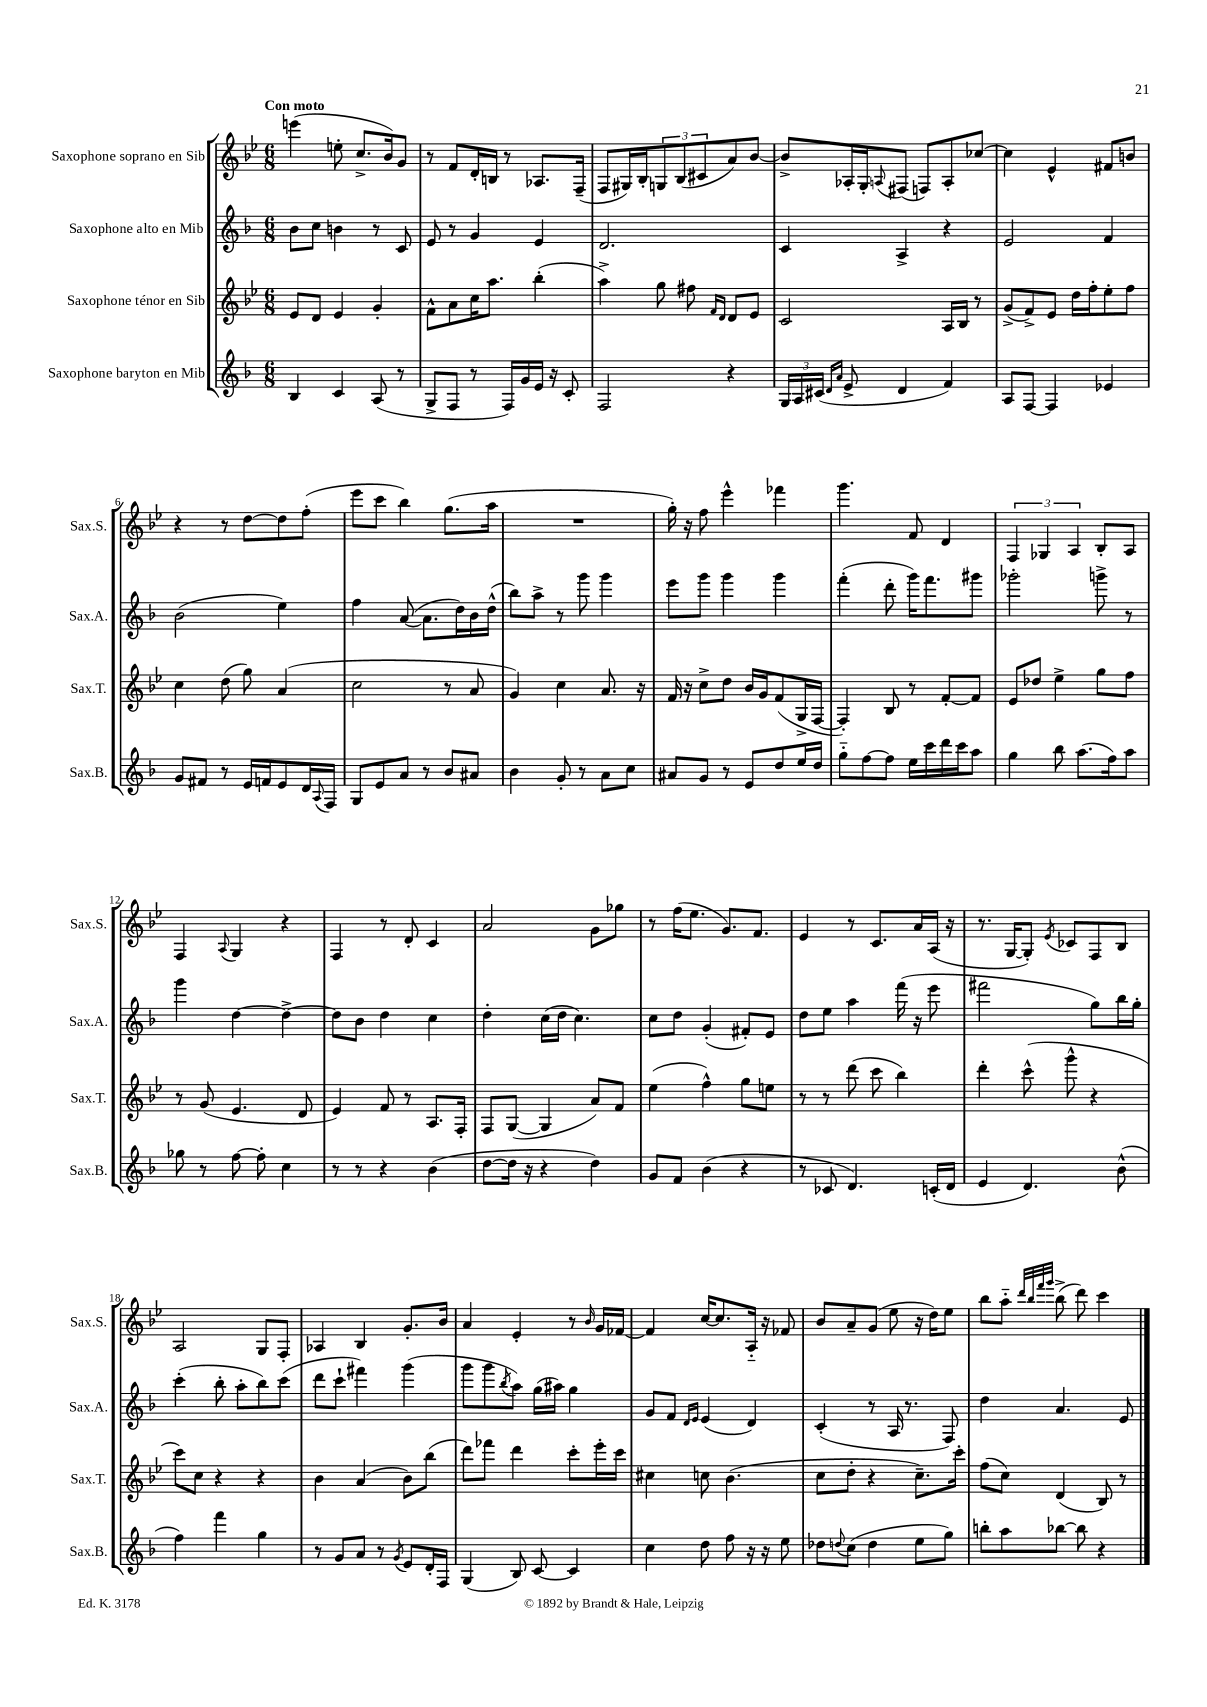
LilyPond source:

<<
\new StaffGroup <<
\new Staff = "s0" \with { instrumentName = "Saxophone soprano en Sib" shortInstrumentName = "Sax.S." } {
    \clef treble \key bes \major \numericTimeSignature \time 6/8 \tempo "Con moto"
    e'''4( e''8-. c''8.-> bes'16) g'8 |
    r8 f'8 d'16-. b16 r8 aes8. f16--( |
    f8 gis16) bes16-. \tuplet 3/2 { g8 bes8( cis'8 } a'8) bes'8~ |
    bes'8-> aes16-. g16-. \appoggiatura { a8 } fis8( f8) a8-. ces''8~ |
    ces''4 ees'4-^ fis'8 b'8 |
    r4 r8 d''8~ d''8 f''8-.( |
    ees'''8 c'''8 bes''4) g''8.( a''16 |
    R2. |
    g''16-.) r16 f''8 ees'''4-^ fes'''4 |
    g'''4. f'8 d'4 |
    \tuplet 3/2 { f4 ges4 a4 } bes8-. a8 |
    f4 \appoggiatura { a8 } g4 r4 |
    f4 r8 d'8-. c'4 |
    a'2 g'8 ges''8 |
    r8 f''16( ees''8. g'8.) f'8. |
    ees'4 r8 c'8. a'16 a16( r16 |
    r8. g16~ g8-.) \acciaccatura { ees'8 } ces'8 f8 bes8 |
    a2 g8 f8-. |
    aes4 bes4 g'8.-. bes'16 |
    a'4 ees'4-. r8 \grace { bes'16 } g'16 fes'16~ |
    fes'4 c''16~ c''8. a16-_ r16 fes'8 |
    bes'8 a'8-- g'8( ees''8 r16 d''16) ees''8 |
    bes''8 a''8-_ \grace { d'''32 bes''32 f'''32 g'''32 } bes''8->( d'''8) c'''4 \bar "|." |
}
\new Staff = "s1" \with { instrumentName = "Saxophone alto en Mib" shortInstrumentName = "Sax.A." } {
    \clef treble \key f \major \numericTimeSignature \time 6/8
    bes'8 c''8 b'4 r8 c'8 |
    e'8 r8 g'4 e'4 |
    d'2. |
    c'4 a4-> r4 |
    e'2 f'4 |
    bes'2( e''4) |
    f''4 a'8~( a'8. d''16) bes'16 d''16-^( |
    bes''8) a''8-> r8 g'''8 g'''4 |
    e'''8 g'''8 g'''4 g'''4 |
    f'''4-.( d'''8-. g'''16) f'''8. gis'''8 |
    ges'''2-. g'''8-> r8 |
    g'''4 d''4~ d''4~-> |
    d''8 bes'8 d''4 c''4 |
    d''4-. c''16( d''16 c''4.) |
    c''8 d''8 g'4-.( fis'8-.) e'8 |
    d''8 e''8 a''4 f'''16( r16 e'''8 |
    fis'''2 g''8) bes''16 g''16-. |
    c'''4-.( bes''8-. a''8-. bes''8) c'''8( |
    d'''8 c'''8-! fis'''4) g'''4( |
    g'''8 g'''8 \acciaccatura { bes''8 } a''8) g''16( ais''16) g''4 |
    g'8 f'8 \grace { d'16 e'16 } e'4( d'4) |
    c'4-.( r8 a16 r8. f8) |
    d''4 a'4. e'8 \bar "|." |
}
\new Staff = "s2" \with { instrumentName = "Saxophone ténor en Sib" shortInstrumentName = "Sax.T." } {
    \clef treble \key bes \major \numericTimeSignature \time 6/8
    ees'8 d'8 ees'4 g'4-. |
    f'8-^ a'8 c''16 a''8. bes''4-.( |
    a''4->) g''8 fis''8 \grace { f'16 d'16 } d'8 ees'8 |
    c'2 a16 bes16 r8 |
    g'8->( f'8->) ees'8 d''16 f''16-. ees''8-. f''8 |
    c''4 d''8( g''8) a'4( |
    c''2 r8 a'8 |
    g'4) c''4 a'8. r16 |
    f'16 r16 c''8-> d''8 bes'16 g'16 f'8( g16-> f16~ |
    f4-.) bes8 r8 f'8~-. f'8 |
    ees'8 des''8 ees''4-> g''8 f''8 |
    r8 g'8( ees'4. d'8 |
    ees'4) f'8 r8 a8. f16-. |
    f8 g8~( g4 a'8) f'8 |
    ees''4( f''4-^) g''8 e''8 |
    r8 r8 d'''8( c'''8 bes''4) |
    d'''4-. c'''8-^( g'''8-^ r4 |
    c'''8) c''8 r4 r4 |
    bes'4 a'4( bes'8) bes''8( |
    d'''8) fes'''8 d'''4 c'''8-. ees'''16-. c'''16 |
    cis''4 c''8 bes'4.( |
    c''8 d''8-. r4 c''8.--) c'''16-. |
    f''8( c''8) d'4( bes8) r8 \bar "|." |
}
\new Staff = "s3" \with { instrumentName = "Saxophone baryton en Mib" shortInstrumentName = "Sax.B." } {
    \clef treble \key f \major \numericTimeSignature \time 6/8
    bes4 c'4 a8( r8 |
    g8-> f8 r8 f16) g'16 e'16 r16 c'8-. |
    f2 r4 |
    \tuplet 3/2 { g16 a16 cis'16( } \grace { d'16 a'16 } e'8-> d'4 f'4) |
    a8 f8~ f4 ees'4 |
    g'8 fis'8 r8 e'16 f'16 e'8 d'16 \appoggiatura { a8 } f16 |
    g8 e'8 a'8 r8 bes'8 ais'8 |
    bes'4 g'8-. r8 a'8 c''8 |
    ais'8 g'8 r8 e'8 d''8 e''16 d''16 |
    g''8-_ f''8~ f''8 e''16 c'''16 d'''16 c'''16 a''8 |
    g''4 bes''8 a''8.( f''16) a''8 |
    ges''8 r8 f''8~ f''8-. c''4 |
    r8 r8 r4 bes'4( |
    d''8~ d''16 r16 r4 d''4) |
    g'8 f'8 bes'4( r4 |
    r8 ces'8 d'4.) c'16-.( d'16 |
    e'4 d'4.) bes'8-^( |
    f''4) f'''4 g''4 |
    r8 g'8 a'8 r8 \acciaccatura { g'8 } e'8 d'16-. f16 |
    g4( bes8) c'8~ c'4 |
    c''4 d''8 f''8 r16 r16 e''8 |
    des''8 \appoggiatura { d''8 } c''8( d''4 e''8 g''8) |
    b''8-. a''8 bes''8~ bes''8 r4 \bar "|." |
}
>>
>>
